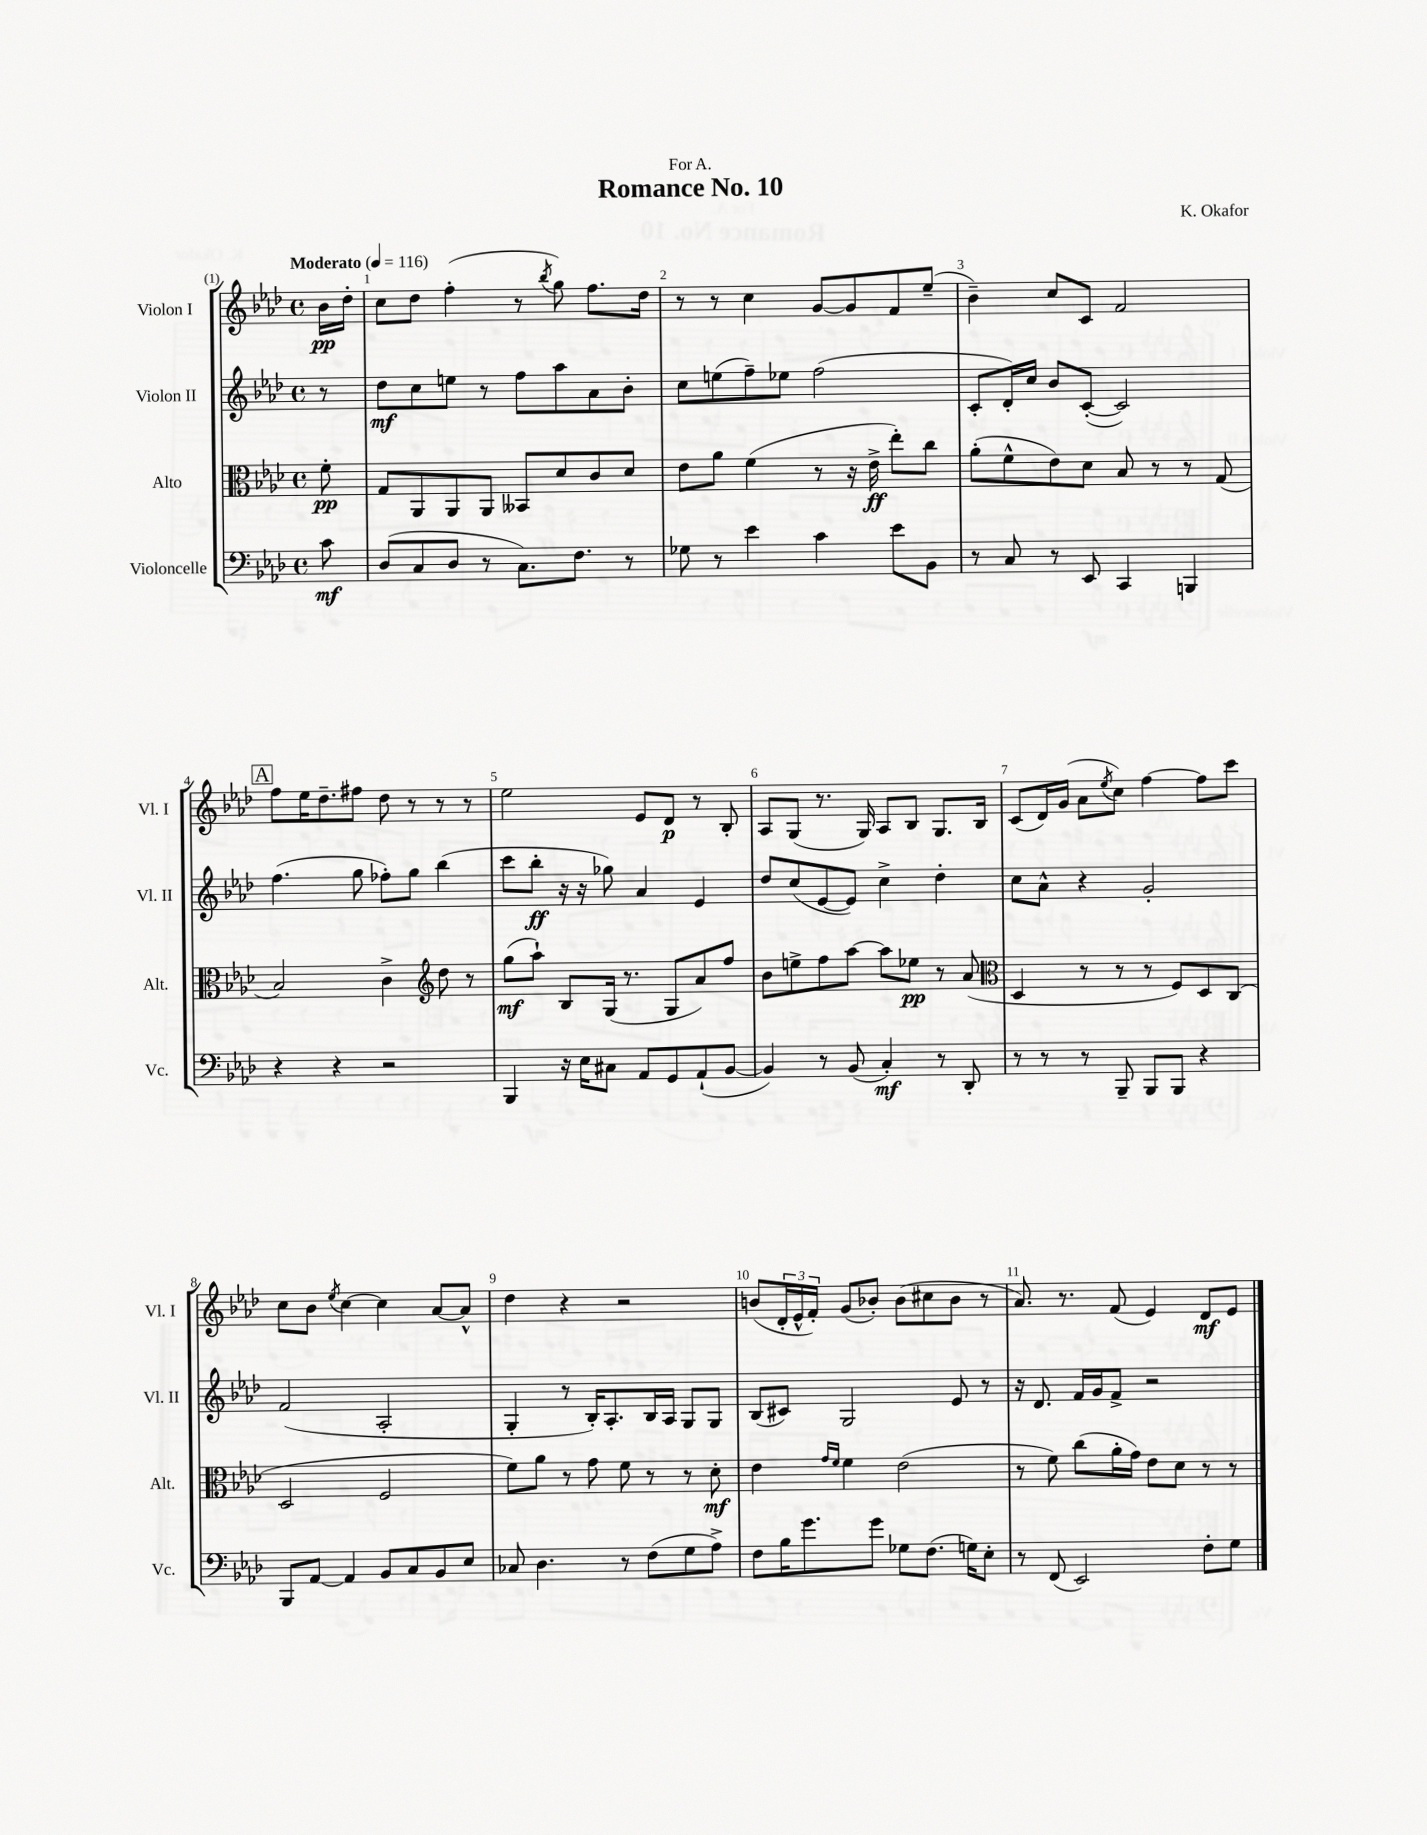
\header { title = "Romance No. 10" composer = "K. Okafor" dedication = "For A." }
<<
\new StaffGroup <<
\new Staff = "s0" \with { instrumentName = "Violon I" shortInstrumentName = "Vl. I" } {
    \clef treble \key aes \major \defaultTimeSignature \time 4/4 \partial 8 \tempo "Moderato" 4 = 116
    bes'16\pp des''16-. |
    c''8 des''8 f''4-.( r8 \acciaccatura { bes''8 } g''8) f''8. des''16 |
    r8 r8 c''4 g'8~ g'8 f'8 ees''8--( |
    bes'4--) c''8 c'8 f'2 |
    \mark \markup { \box "A" } f''8 ees''16 des''8.-- fis''8 des''8 r8 r8 r8 |
    ees''2 ees'8 des'8\p r8 bes8-. |
    aes8 g8( r8. g16) aes8 bes8 g8. bes16 |
    c'8( des'16) g'16( aes'8 \acciaccatura { ees''8 } c''8) f''4~ f''8 c'''8 |
    c''8 bes'8 \acciaccatura { ees''8 } c''4~ c''4 aes'8~ aes'8-^ |
    des''4 r4 r2 |
    b'8( \tuplet 3/2 { des'16-. ees'16-^ f'16-.) } g'8( bes'8-.) bes'8( cis''8 bes'8 r8 |
    aes'8.) r8. f'8( ees'4) des'8\mf ees'8 \bar "|." |
}
\new Staff = "s1" \with { instrumentName = "Violon II" shortInstrumentName = "Vl. II" } {
    \clef treble \key aes \major \defaultTimeSignature \time 4/4 \partial 8
    r8 |
    des''8\mf c''8 e''8 r8 f''8 aes''8 aes'8 bes'8-. |
    c''8 e''8( f''8--) ees''8 f''2( |
    c'8-. des'16-.) c''16 bes'8 c'8~-.( c'2) |
    \mark \markup { \box "A" } f''4.( g''8 fes''8-.) g''8 bes''4( |
    c'''8 bes''8-.\ff r16 r16 ges''8) aes'4 ees'4 |
    des''8 c''8( ees'8~ ees'8) c''4-> des''4-. |
    c''8 aes'8-^ r4 g'2-. |
    f'2( aes2-. |
    g4-. r8 bes16-.) aes8.-. bes16 aes16 g8 g8 |
    bes8( cis'8) g2 ees'8 r8 |
    r16 des'8. f'16 g'16 f'8-> r2 \bar "|." |
}
\new Staff = "s2" \with { instrumentName = "Alto" shortInstrumentName = "Alt." } {
    \clef alto \key aes \major \defaultTimeSignature \time 4/4 \partial 8
    f'8-.\pp |
    g8 aes,8 aes,8 aes,8 beses,8 des'8 c'8 des'8 |
    ees'8 aes'8 f'4( r8 r16 ees'16->\ff ees''8-.) c''8 |
    aes'8-.( f'8-^ ees'8) des'8 bes8 r8 r8 g8( |
    \mark \markup { \box "A" } bes2) c'4-> \clef treble des''8 r8 |
    g''8\mf( aes''8-!) bes8 g16( r8. g8 aes'8) f''8 |
    bes'8 e''8-> f''8 aes''8~ aes''8 ees''8\pp r8 aes'8( |
    \clef alto des4 r8 r8 r8 f8) des8 c8( |
    des2 f2 |
    f'8) aes'8 r8 g'8 f'8 r8 r8 des'8-.\mf |
    ees'4 \grace { g'16 f'16 } f'4 ees'2( |
    r8 f'8) c''8( aes'16-. g'16) ees'8 des'8 r8 r8 \bar "|." |
}
\new Staff = "s3" \with { instrumentName = "Violoncelle" shortInstrumentName = "Vc." } {
    \clef bass \key aes \major \defaultTimeSignature \time 4/4 \partial 8
    c'8\mf |
    des8( c8 des8 r8 c8.) f8. r8 |
    ges8 r8 ees'4 c'4 ees'8 bes,8 |
    r8 c8 r8 ees,8 c,4 b,,4 |
    \mark \markup { \box "A" } r4 r4 r2 |
    bes,,4 r16 ees16 cis8 aes,8 g,8 aes,8-!( bes,8~ |
    bes,4) r8 bes,8( c4-.\mf) r8 des,8-. |
    r8 r8 r8 bes,,8-- bes,,8 bes,,8 r4 |
    bes,,8 aes,8~ aes,4 bes,8 c8 bes,8 ees8 |
    ces8 des4. r8 f8( g8 aes8->) |
    f8 bes16 g'8. g'8 ges8 f8.( g16) ees8-. |
    r8 f,8( ees,2) f8-. g8 \bar "|." |
}
>>
>>
\layout { \context { \Score \override BarNumber.break-visibility = ##(#f #t #t) barNumberVisibility = #all-bar-numbers-visible } }
